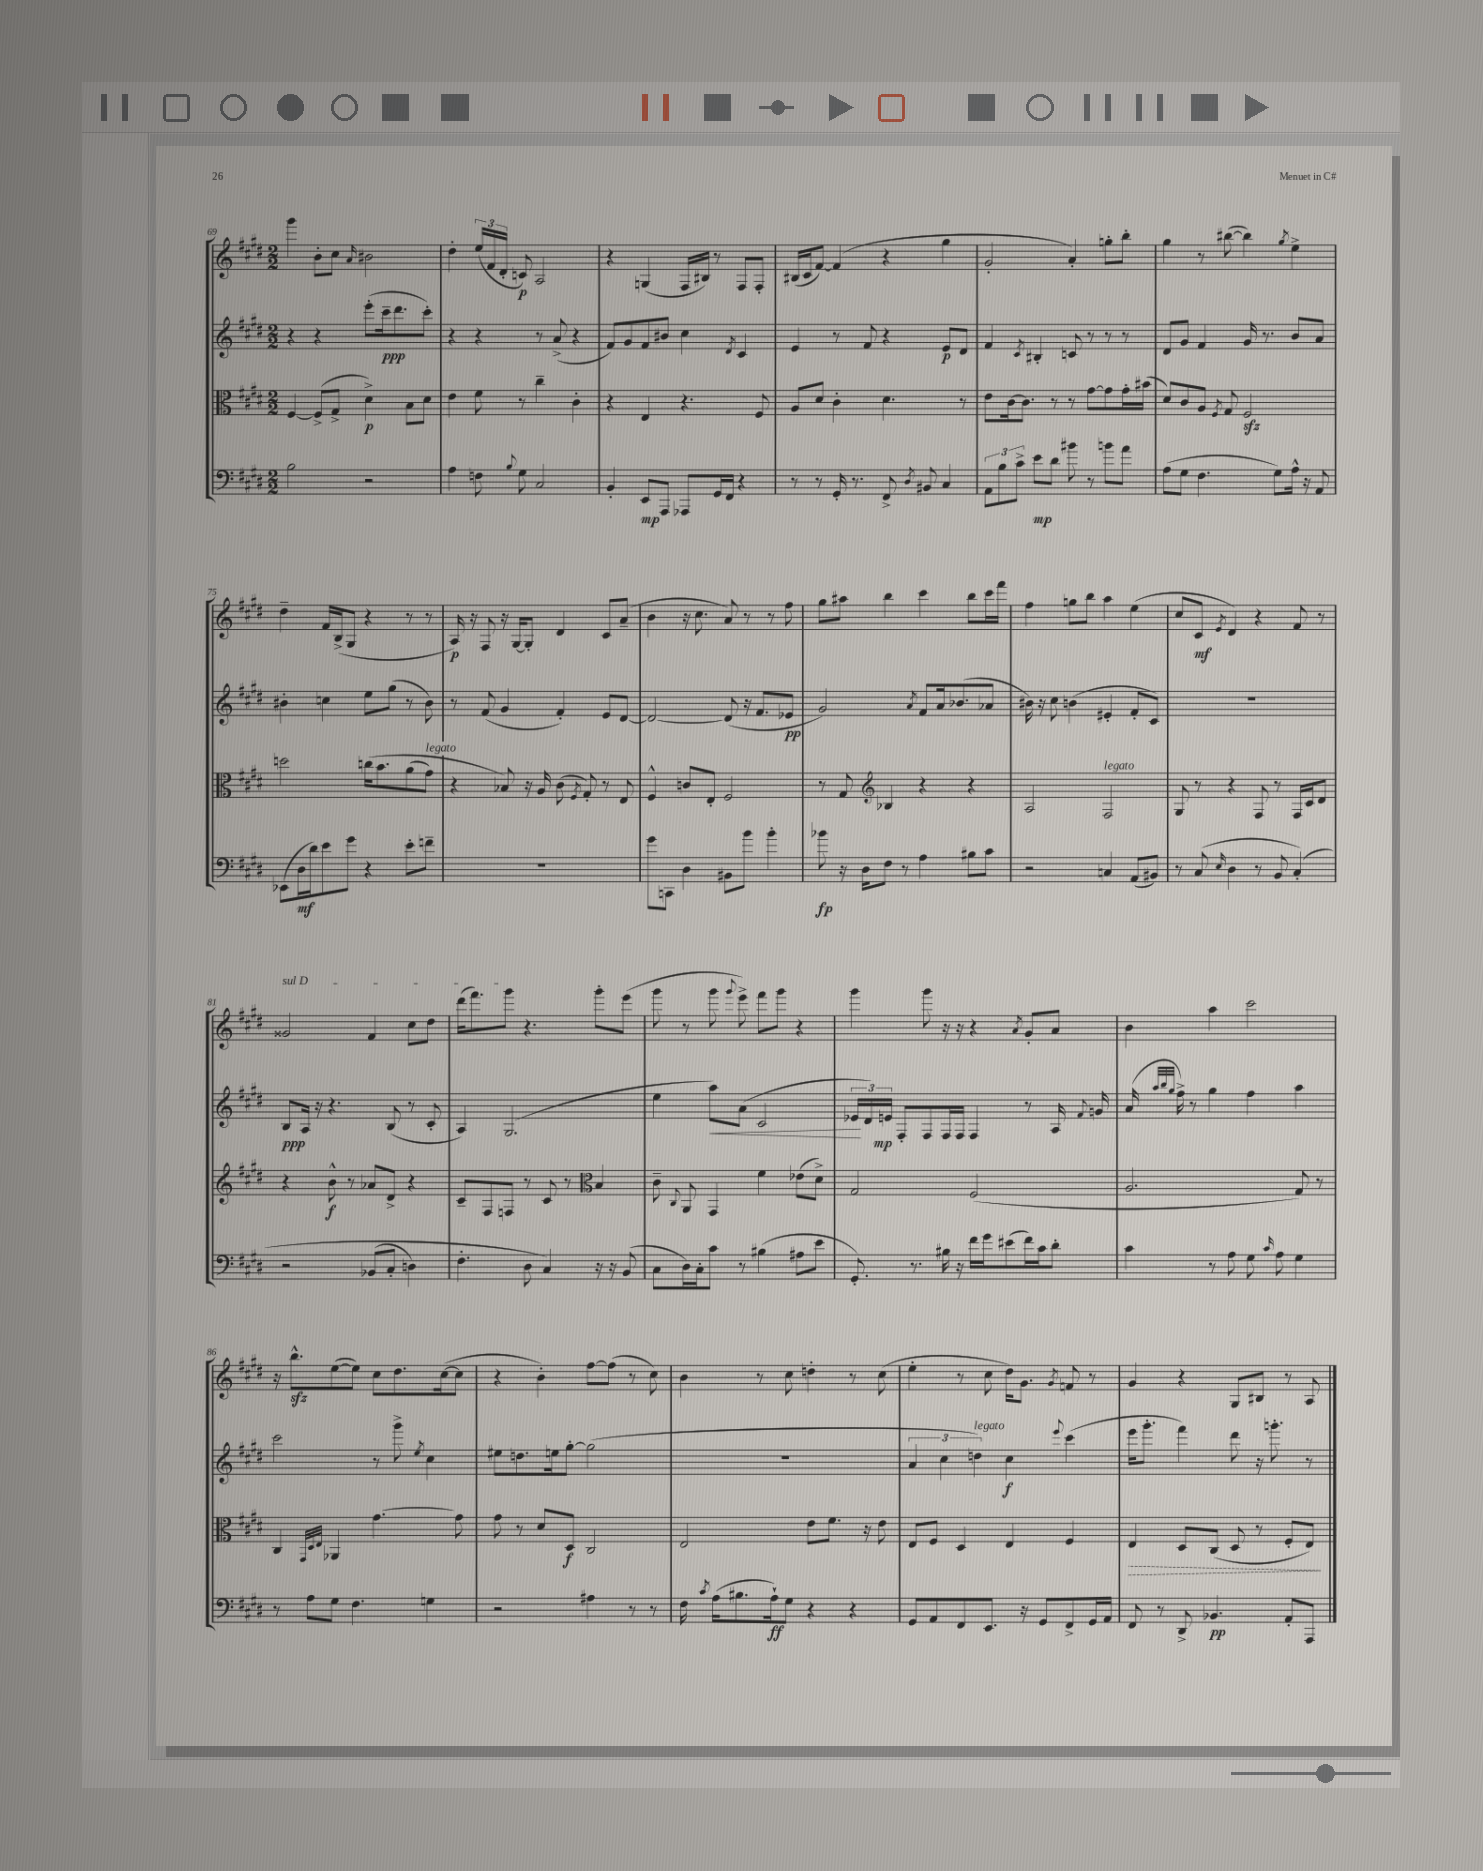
<<
\new StaffGroup <<
\new Staff = "s0" {
    \clef treble \key e \major \numericTimeSignature \time 2/2
    \autoBeamOff gis'''4 b'8[-. cis''8] \grace { a'16 } bis'2 |
    dis''4-. \tuplet 3/2 { e''16[( fis'16 dis'16]-. } c'8\p) a2 |
    r4 g4( fis16[ bis16]) r8 fis8[ fis8]-. |
    bis16[( cis'16 fis'8]~) fis'4( r4 gis''4 |
    gis'2-. a'4-.) g''8[-. b''8]-. |
    gis''4 r8 bis''8~( bis''4) \acciaccatura { gis''8 } e''4-> |
    dis''4-- fis'16[ b16->( gis8] r4 r8 r8 |
    a16\p) r16 fis8 r16 gis16[~ gis8]-. dis'4 cis'8[ a'8]--( |
    b'4 r16 cis''8. a'8) r8 r8 fis''8 |
    gis''8[ ais''8] b''4 cis'''4 b''8[ cis'''16 fis'''16] |
    fis''4 g''8[ b''8] a''4 e''4( |
    cis''8[ cis'8]\mf \acciaccatura { e'8 } dis'4) r4 fis'8 r8 |
    \once \override TextSpanner.bound-details.left.text = \markup { \italic "sul D" } gisis'2\startTextSpan fis'4 cis''8[ dis''8] |
    dis'''16[( fis'''8.) gis'''8]\stopTextSpan r4. gis'''8[-. e'''8]( |
    gis'''8 r8 gis'''8 \appoggiatura { gis'''8 } e'''8->) fis'''8[ gis'''8] r4 |
    gis'''4 gis'''8 r16 r16 r4 \acciaccatura { a'8 } gis'8[-. a'8] |
    b'4 a''4 cis'''2 |
    r16 b''8.[-^\sfz e''8~( e''8]) cis''8[ dis''8. cis''16~( cis''8] |
    r4 b'4-.) fis''8[~ fis''8]( r8 cis''8) |
    b'4 r8 cis''8 d''4-. r8 cis''8( |
    e''4-. r8 cis''8 dis''16[) gis'8.] \acciaccatura { gis'8 } f'8 r8 |
    gis'4 r4 gis8[ bis8] r8 a8 \bar "|." |
}
\new Staff = "s1" {
    \clef treble \key e \major \numericTimeSignature \time 2/2
    \autoBeamOff r4 r4 e'''8[-.( cis'''16--\ppp dis'''8. cis'''8]-.) |
    r4 r4 r8 a'8->( r4 |
    fis'8[) gis'8 fis'8 bis'8] cis''4 \acciaccatura { dis'8 } cis'4 |
    e'4 r8 fis'8 r4 e'8[\p dis'8] |
    fis'4 \acciaccatura { cis'8 } bis4-. c'8 r8 r8 r8 |
    dis'8[ gis'8] fis'4 gis'16 r8. b'8[ a'8] |
    bis'4-. c''4 e''8[ gis''8]( r8 bis'8) |
    r8 fis'8( gis'4 fis'4-.) e'8[ dis'8]~ |
    dis'2~ dis'8( r16 fis'8.[ ees'8]\pp |
    gis'2) \acciaccatura { a'8 } fis'8[ a'16 bes'8.( aes'8] |
    bis'16) r16 cis''8 b'4( eis'4-. fis'8[-. cis'8]) |
    R1 |
    b8[\ppp a16] r16 r4. b8( r8 cis'8-. |
    a4) gis2.( |
    e''4 a''8[\<) a'8]( cis'2 |
    \tuplet 3/2 { ees'16[\! dis'16) e'16]\mp } fis8[-. fis8 fis16 fis16] fis4 r8 a16 \appoggiatura { fis'8 } g'16 |
    a'16( \grace { a''32[ b''32 gis''32] } fis''16->) r8 gis''4 fis''4 a''4 |
    cis'''2 r8 gis'''8-> \acciaccatura { e''8 } cis''4 |
    eis''8[ d''8. e''16 gis''8]~-. gis''2( |
    R1 |
    \tuplet 3/2 { a'4 cis''4 d''4^\markup { \italic "legato" }) } cis''4\f \appoggiatura { e'''8 } cis'''4( |
    e'''16[ gis'''8.]-. fis'''4) dis'''8 r16 g'''8.-. r8 \bar "|." |
}
\new Staff = "s2" {
    \clef alto \key e \major \numericTimeSignature \time 2/2
    \autoBeamOff fis4~ fis8[->( gis8]-> dis'4->\p) b8[ dis'8] |
    e'4 fis'8 r8 cis''4-- cis'4-. |
    r4 e4 r4. fis8 |
    a8[ dis'8] cis'4-. dis'4. r8 |
    e'8[ cis'16~ cis'8.] r8 r8 gis'8[~ gis'8 gis'16-. bis'16]( |
    dis'8[) cis'8 a8] \acciaccatura { fis8 } gis8 fis2\sfz |
    d''2 c''16[\( b'8. a'8( gis'8]^\markup { \italic "legato" }) |
    r4 bes8\) r16 a16 cis'8( \acciaccatura { fis8 } gis8-.) r8 e8 |
    fis4-^ c'8[ e8]-. fis2 |
    r8 gis8 \clef treble bes4 r4 r4 |
    a2 fis2^\markup { \italic "legato" } |
    gis8 r8 r4 fis8 r8 fis16[ cis'16 dis'8] |
    r4 b'8-^\f r8 aes'8[ dis'8]-> r4 |
    cis'8[-- fis8 f8] r8 cis'8 r8 \clef alto b4 |
    cis'8-- \appoggiatura { cis8 } a,8 gis,4 fis'4 ees'8[( dis'8]->) |
    gis2 fis2( |
    a2. gis8) r8 |
    cis4 \grace { gis,32[ dis32 e32] } aes,4 gis'4.~ gis'8 |
    gis'8 r8 dis'8[ dis8]\f cis2 |
    e2 e'8[ fis'8.] r16 e'8 |
    e8[ fis8] dis4 e4 fis4 |
    \once \override Hairpin.style = #'dashed-line e4\> dis8[ cis8]( dis8 r8 fis8[-. e8]\!) \bar "|." |
}
\new Staff = "s3" {
    \clef bass \key e \major \numericTimeSignature \time 2/2
    \autoBeamOff b2 r2 |
    a4 f8 \appoggiatura { b8 } gis8 cis2 |
    b,4-. e,8[\mp a,,8] aes,,8[ gis,16 fis,16] r4 |
    r8 r8 gis,16-. r8. fis,8-> \acciaccatura { dis8 } bis,8 cis4 |
    \tuplet 3/2 { a,8[ b8 cis'8]-> } e'8[\mp dis'8] bis'8 r8 b'8[ a'8] |
    a8[( gis8] fis4. gis8[) a16]-^ r16 a,8 |
    ees,8[( dis16\mf dis'16) e'8 gis'8] r4 e'8[-. f'8]-- |
    R1 |
    gis'8[ c,8] dis4 bis,8[ b'8] b'4-. |
    bes'8\fp r16 dis16[ fis8] r8 a4 bis8[ cis'8] |
    r2 c4 a,8[( bis,8]) |
    r8 cis8( \grace { e16 } dis4 r8 b,8 cis4-.)\( |
    r2 bes,8[( cis8]-. d4) |
    fis4.-. dis8 cis4\) r16 r16 b,8( |
    cis8[ dis16) cis16-. cis'8] r8 bis4( ais8[ e'8] |
    gis,8.-.) r8. bis16 r16 fis'16[ gis'16 eis'8( fis'16) cis'16 dis'8]-. |
    cis'4 r8 a8 gis8 \grace { cis'16 } a8 gis4 |
    r8 a8[ gis8] fis4. g4 |
    r2 ais4 r8 r8 |
    fis16 \acciaccatura { cis'8 } a16[( bis8. a16-!\ff) gis8] r4 r4 |
    gis,8[ a,8 fis,8 e,8.] r16 gis,8[ fis,8-> gis,16 a,16] |
    fis,8 r8 dis,8-> bes,4.\pp a,8[-. a,,8] \bar "|." |
}
>>
>>
\layout { \context { \Score currentBarNumber = #69 } }
